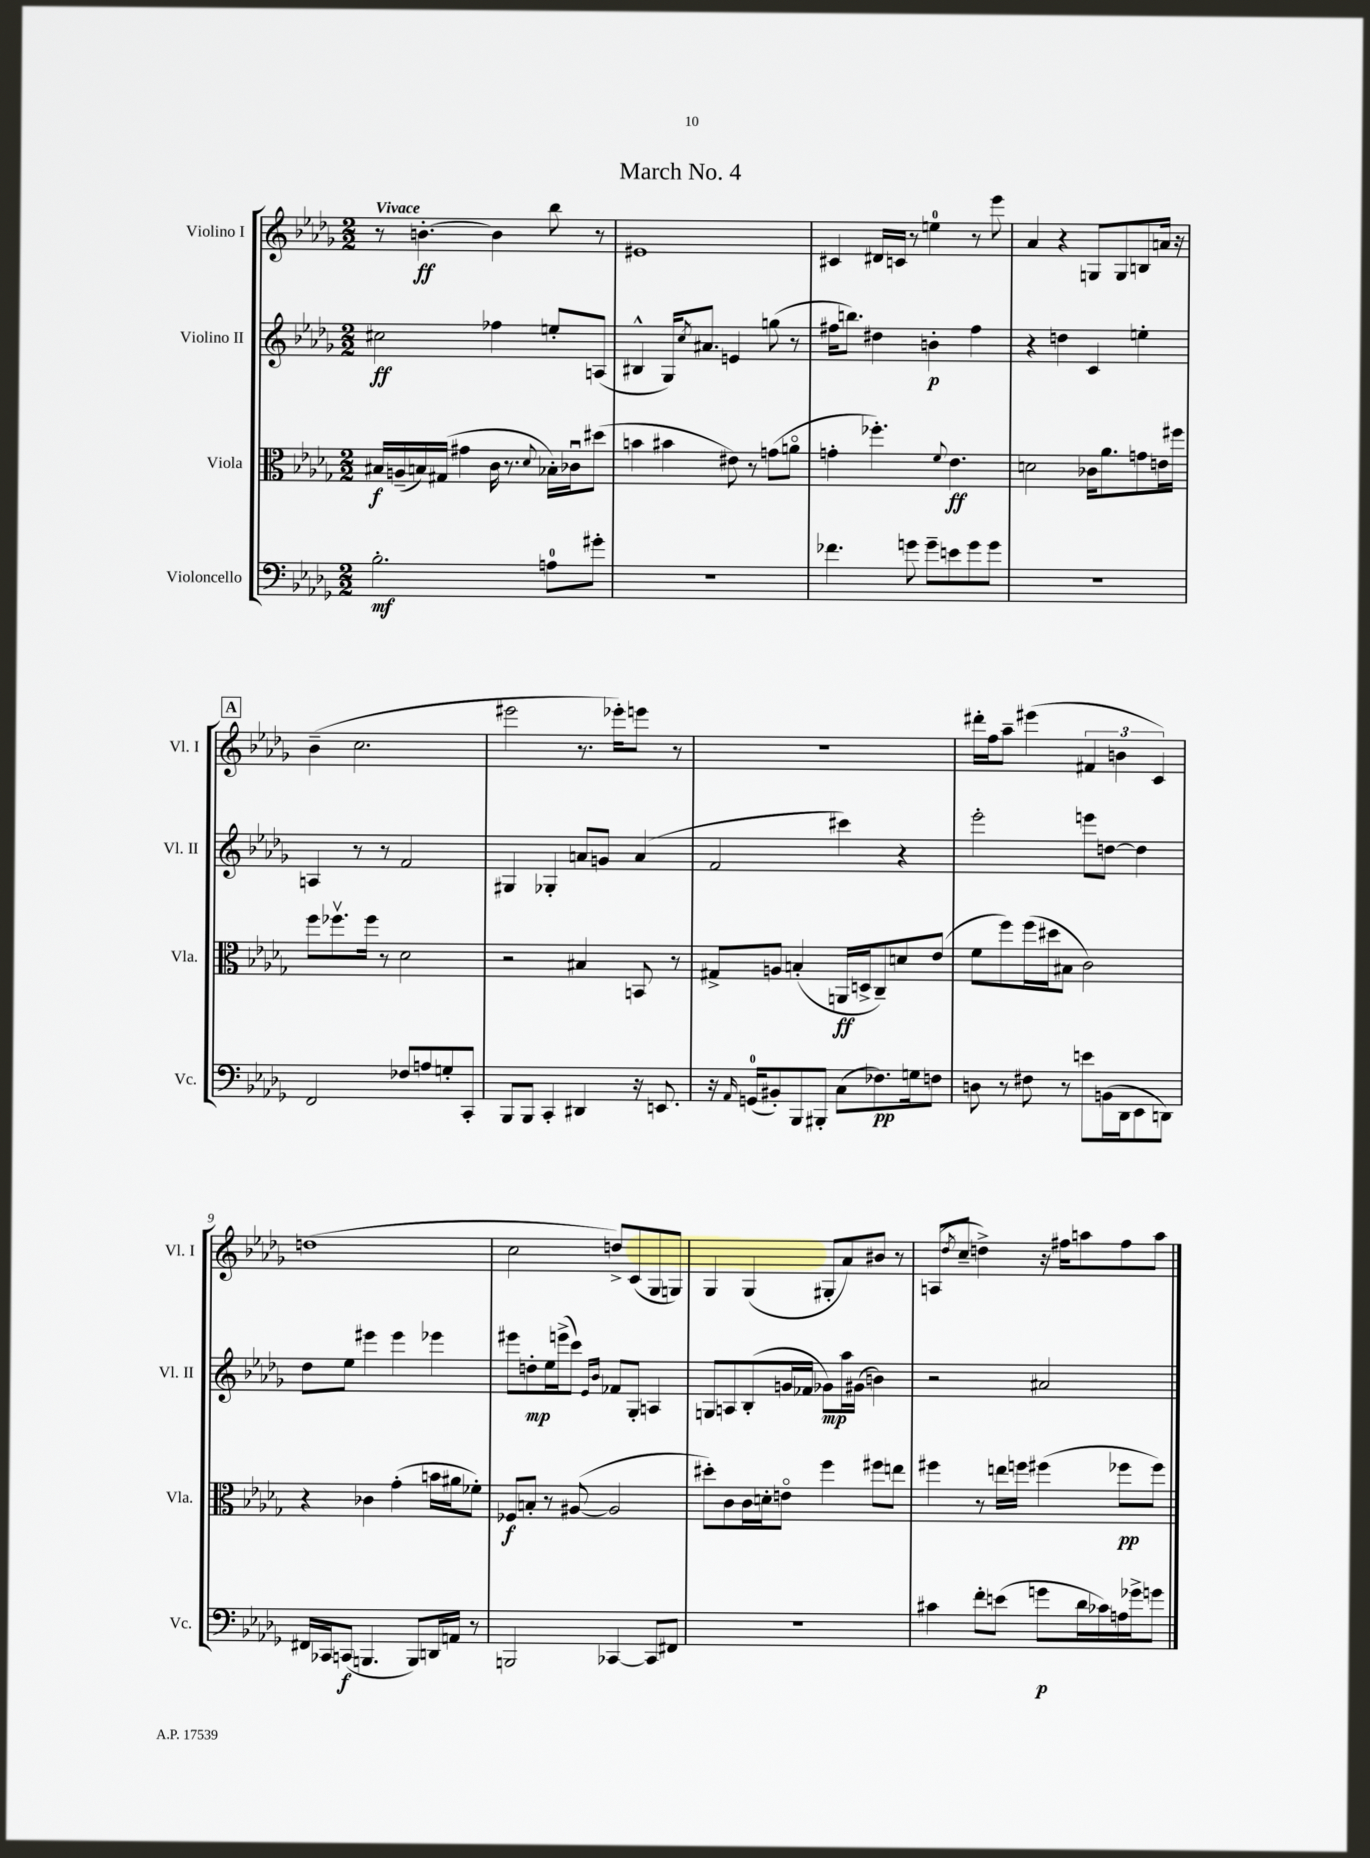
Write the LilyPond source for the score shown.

\header { title = "March No. 4" }
<<
\new StaffGroup <<
\new Staff = "s0" \with { instrumentName = "Violino I" shortInstrumentName = "Vl. I" } {
    \clef treble \key des \major \numericTimeSignature \time 2/2 \tempo "Vivace"
    r8 b'4.~-.\ff b'4 bes''8 r8 |
    eis'1 |
    cis'4 dis'16 c'16 r8 e''4-0 r8 ees'''8 |
    aes'4 r4 g8 g8 b8 a'16 r16 |
    \mark \markup { \box "A" } bes'4--( c''2. |
    eis'''2 r8. ees'''16-.) e'''8 r8 |
    r1 |
    dis'''16-. f''16 aes''8-- eis'''4( \tuplet 3/2 { fis'4 b'4 c'4) } |
    d''1( |
    c''2 d''8->) c'8( ges8 g8) |
    ges4 ges4( gis8-. aes'8) bis'8 r8 |
    a8( \acciaccatura { des''8 } c''8-- d''4->) r16 fis''16 a''8 fis''8 a''8 \bar "|." |
}
\new Staff = "s1" \with { instrumentName = "Violino II" shortInstrumentName = "Vl. II" } {
    \clef treble \key des \major \numericTimeSignature \time 2/2
    cis''2\ff fes''4 e''8-. a8( |
    bis4-^ ges16) \acciaccatura { c''8 } ais'8. e'4 g''8( r8 |
    fis''16 b''8.) dis''4 b'4-.\p fis''4 |
    r4 d''4 c'4 e''4-. |
    \mark \markup { \box "A" } a4 r8 r8 f'2 |
    gis4 ges4-. a'8 g'8 a'4( |
    f'2 cis'''4) r4 |
    ees'''2-. e'''8 d''8~ d''4 |
    des''8 ees''8 eis'''4 eis'''4 ees'''4 |
    eis'''8 d''8-.\mp ees''16 e'''16->( c'''8) \grace { ees'16 bes'16 } fes'8 ges8-. a4 |
    g8 a8 bes8-.( g'16 fes'16 ges'8\mp) aes''16 gis'16( b'4) |
    r2 ais'2 \bar "|." |
}
\new Staff = "s2" \with { instrumentName = "Viola" shortInstrumentName = "Vla." } {
    \clef alto \key des \major \numericTimeSignature \time 2/2
    bis16\f a16--( b16) gis16( gis'4 c'16 r8. \appoggiatura { des'8 } bes16-.) ces'16\downbow dis''8( |
    b'4 bis'4 eis'8) r8 g'8( a'8\flageolet |
    g'4-. fes''4.-.) \appoggiatura { f'8 } ees'4.\ff |
    d'2 ces'16 aes'8. g'8 e'16 fis''16 |
    \mark \markup { \box "A" } f''8 fes''8.\upbow fes''16 r8 des'2 |
    r2 bis4 b,8 r8 |
    gis8-> a8 b4-.( a,16\ff d16-> c8--) d'8 ees'8( |
    f'8 f''8) f''16( dis''16 bis8 c'2) |
    r4 ces'4 ges'4-.( b'16 ais'16 fes'8-.) |
    fes8\f b8-. r8 ais8~( ais2 |
    dis''8-.) c'8 c'16 d'16-. e'8\flageolet f''4 fis''8 e''8 |
    fis''4 r8 e''16 f''16 fis''4( fes''8\pp fes''8) \bar "|." |
}
\new Staff = "s3" \with { instrumentName = "Violoncello" shortInstrumentName = "Vc." } {
    \clef bass \key des \major \numericTimeSignature \time 2/2
    bes2.-.\mf a8-0 gis'8-. |
    r1 |
    fes'4. g'8 g'8-- e'8 g'8 g'8 |
    R1 |
    \mark \markup { \box "A" } f,2 fes8 a8 g8-. c,8-. |
    bes,,8 bes,,8 c,4-. dis,4 r16 e,8. |
    r16 \grace { aes,16 } g,16-0( bis,8-.) bes,,8 bis,,8-. c8( fes8.\pp) g16 f8 |
    d8 r8 fis8 r8 e'8 b,16( des,16 ees,8 d,8) |
    fis,16 ces,16 c,8\f( b,,4. b,,8) d,16 a,16 r8 |
    b,,2 ces,4~ ces,8 fis,8 |
    r1 |
    cis'4 f'8-. e'8( g'8\p des'16 ces'16) a16 ges'16-> g'8 \bar "|." |
}
>>
>>
